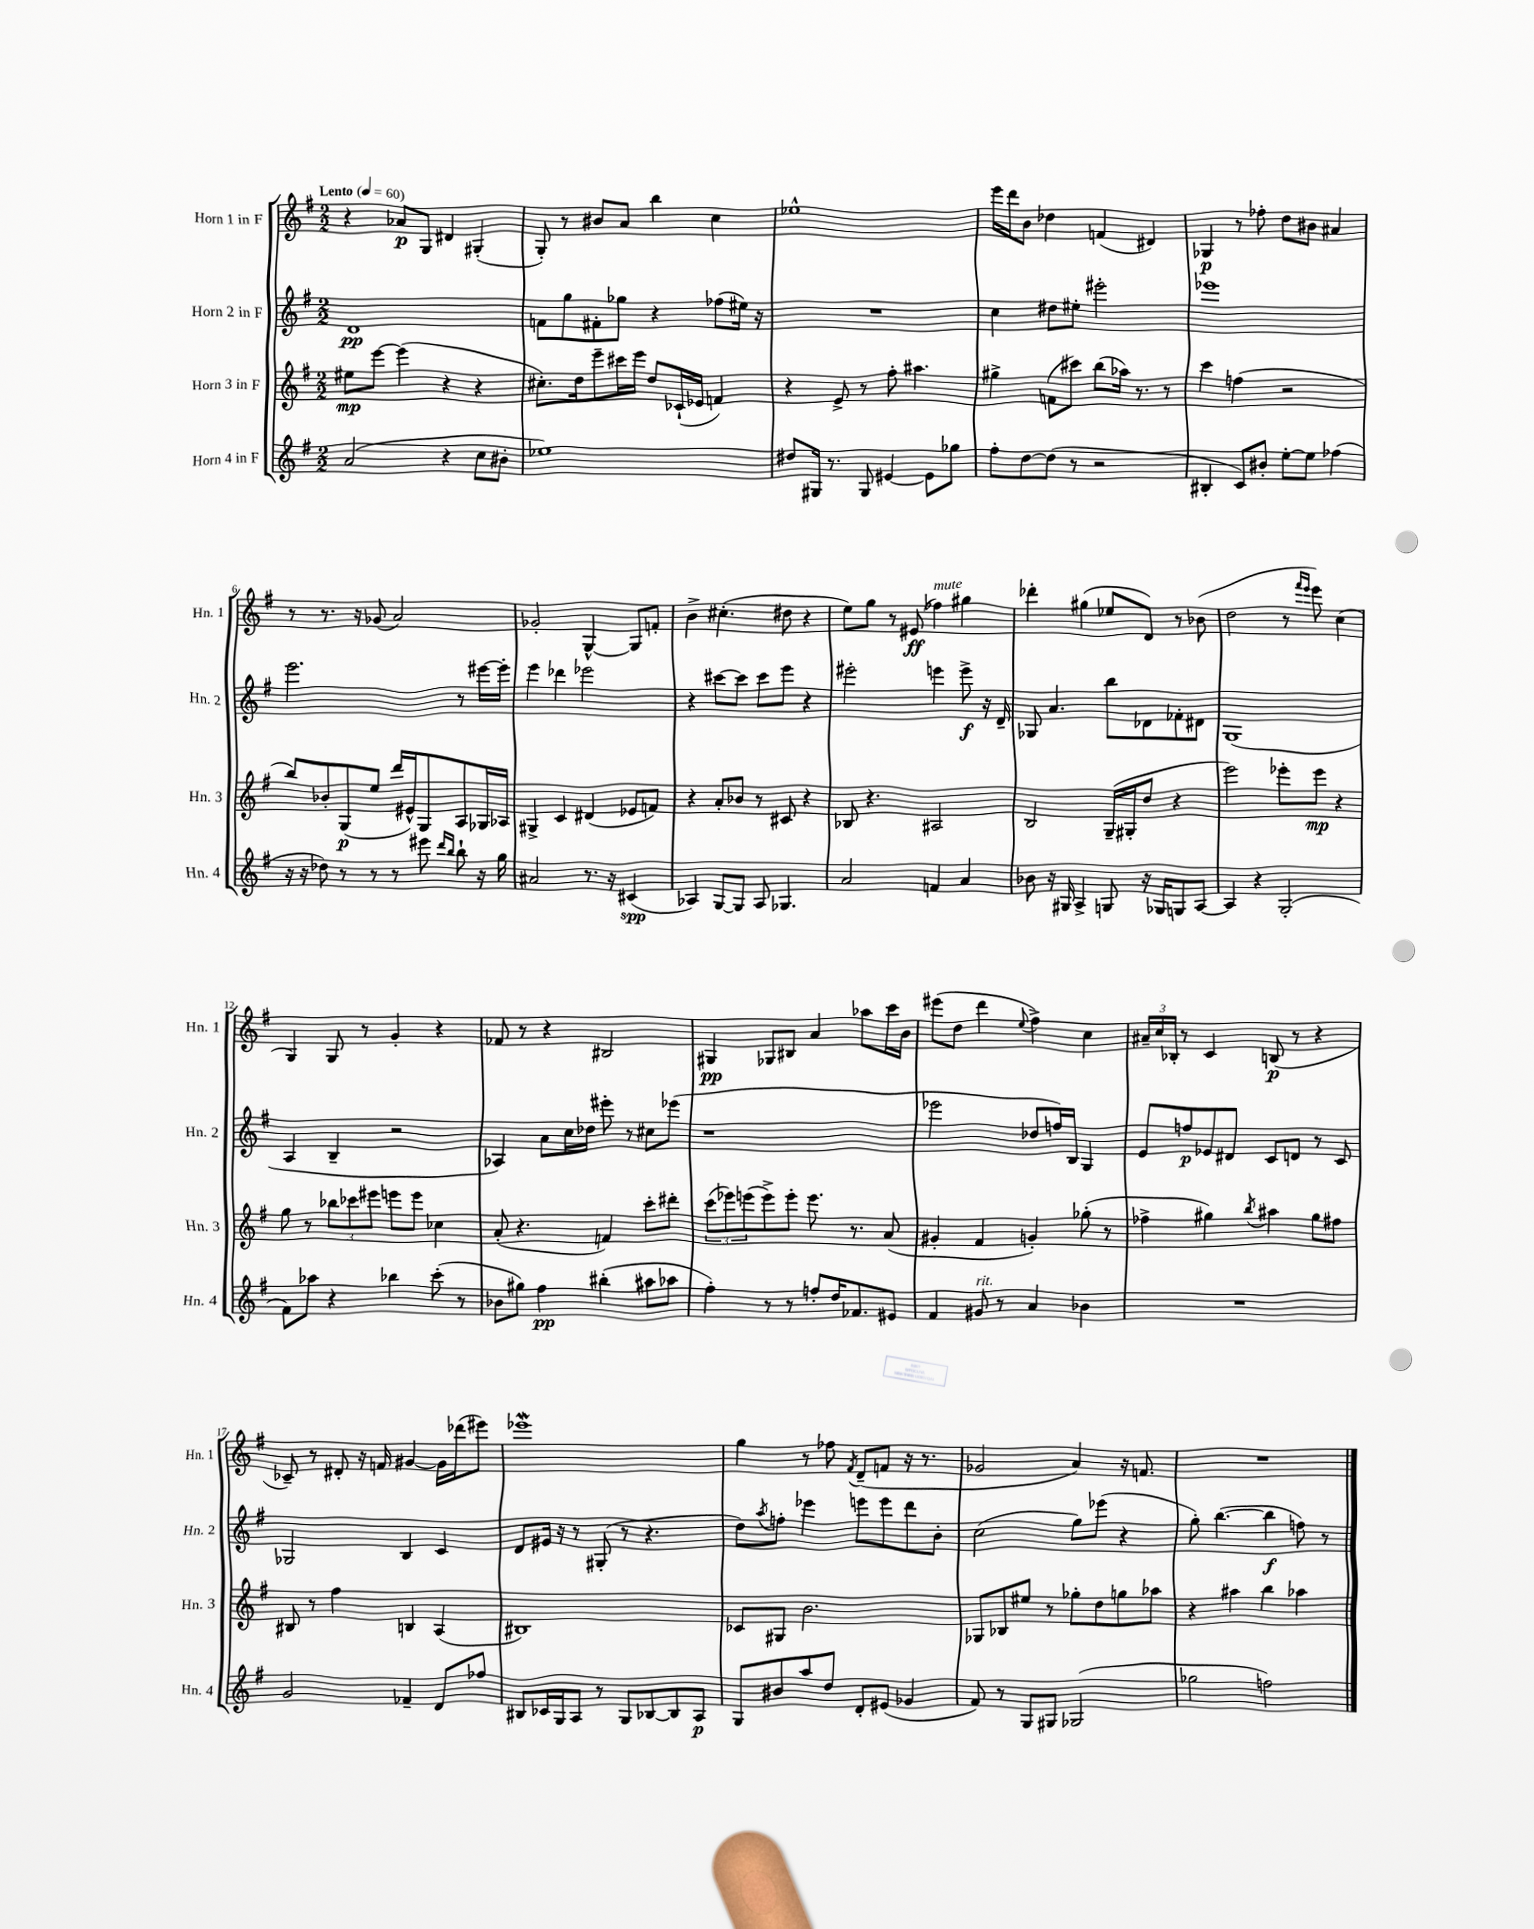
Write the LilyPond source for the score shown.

<<
\new StaffGroup <<
\new Staff = "s0" \with { instrumentName = "Horn 1 in F" shortInstrumentName = "Hn. 1" } {
    \clef treble \key g \major \numericTimeSignature \time 2/2 \tempo "Lento" 4 = 60
    r4 aes'8\p g8 dis'4 gis4-.( |
    g8-.) r8 bis'8 a'8 b''4 c''4 |
    ees''1-^ |
    e'''16 d'''16 b'8 des''4 f'4( dis'4) |
    ges4\p r8 fes''8-. d''8 bis'8 ais'4 |
    r8 r8. r16 ges'8( a'2) |
    ges'2-. g4~-^ g8 f'8-. |
    b'4-> cis''4.-.( dis''8 r4 |
    e''8) g''8 r8 eis'8\ff( fes''4^\markup { \italic "mute" }) gis''4 |
    des'''4-. gis''4( ees''8 d'8) r8 bes'8( |
    d''2 r8 \grace { fis'''16 e'''16 } e'''8) c''4( |
    g4) g8 r8 g'4-. r4 |
    fes'8 r8 r4 bis2 |
    gis4\pp ges8 bis8 a'4 aes''8 c'''16 b'16 |
    eis'''8( d''8 d'''4 \appoggiatura { e''8 } fis''4->) c''4 |
    \tuplet 3/2 { ais'16-- c''16 bes16-. } r8 c'4 b8\p( r8 r4 |
    ces'8--) r8 dis'8-. r16 f'16 gis'4~ gis'16 des'''16( eis'''8) |
    ees'''1\mordent |
    g''4 r8 fes''8 \acciaccatura { fis'8 } d'8--( f'8 r16 r8. |
    ges'2 a'4) r16 f'8. |
    R1 \bar "|." |
}
\new Staff = "s1" \with { instrumentName = "Horn 2 in F" shortInstrumentName = "Hn. 2" } {
    \clef treble \key g \major \numericTimeSignature \time 2/2
    d'1\pp |
    f'8 g''8 fis'8-. ges''8 r4 fes''8( eis''16) r16 |
    R1 |
    c''4 dis''8 eis''8-. eis'''2-. |
    ees'''1 |
    e'''2. r8 eis'''16~ eis'''16-. |
    e'''4 des'''4 ees'''2 |
    r4 cis'''8~ cis'''8 cis'''8 e'''8 r4 |
    eis'''2-. e'''4 e'''8->\f r16 d'16-- |
    ges8 a'4. b''8 des'8 fes'8-. dis'8 |
    g1( |
    a4 b4-- r2 |
    aes4) a'8 c''16 des''16 eis'''8-. r8 cis''8 ees'''8( |
    r1 |
    ees'''2 des''8 f''16) b16 g4 |
    e'8 f''8\p ees'8 dis'8 c'8 d'8 r8 c'8 |
    ges2 b4 c'4 |
    d'8 eis'16 r16 r8 gis8-.( r8 r4. |
    d''8) \acciaccatura { a''8 } f''8-. ees'''4 e'''8 e'''8 d'''8 b'8-. |
    c''2( g''8) ees'''8( r4 |
    g''8-.) b''4.~( b''4\f f''8) r8 \bar "|." |
}
\new Staff = "s2" \with { instrumentName = "Horn 3 in F" shortInstrumentName = "Hn. 3" } {
    \clef treble \key g \major \numericTimeSignature \time 2/2
    eis''8\mp e'''8~ e'''4( r4 r4 |
    cis''8.-.) d''16 e'''8-- cis'''16 e'''16 d''8 ces'16-!( ees'16 f'4) |
    r4 e'8-> r8 fis''8-. ais''4. |
    gis''4-> f'8( cis'''8) b''8( aes''16) r8. r8 |
    c'''4 f''4( r2 |
    b''8) bes'8-. g8\p( e''8 d'''16 eis'16-^) g8 a8 ges16 aes16 |
    gis4-> c'4 dis'4( ees'8 f'8) |
    r4 a'8-. bes'8 r8 cis'8 r4 |
    bes8 r4. ais2 |
    b2 g16--( gis16-. d''8 r4 |
    e'''2) ees'''8-. ees'''8\mp r4 |
    g''8 r8 \tuplet 3/2 { bes''8 ces'''8 eis'''8 } e'''8 e'''8 ces''4 |
    a'8-.( r4. f'4) c'''8-. dis'''8-. |
    \tuplet 3/2 { c'''8( ees'''8) e'''8( } e'''8->) e'''8-. e'''8. r8. a'8( |
    gis'4-. fis'4 g'4-.) ges''8-.( r8 |
    fes''4-> gis''4) \acciaccatura { b''8 } ais''4 gis''8 fis''8 |
    bis8 r8 fis''4 b4 a4( |
    bis1) |
    ces'8 gis8 b'2. |
    ges8 bes8 eis''8 r8 ges''8-. d''8 g''8 aes''8 |
    r4 ais''4 b''4 aes''4 \bar "|." |
}
\new Staff = "s3" \with { instrumentName = "Horn 4 in F" shortInstrumentName = "Hn. 4" } {
    \clef treble \key g \major \numericTimeSignature \time 2/2
    a'2( r4 c''8 bis'8-. |
    ees''1) |
    dis''8 gis16 r8. gis8 eis'4~ eis'8 ges''8 |
    fis''8-. d''8~ d''8( r8 r2 |
    bis4-. c'8) bis'8-. e''8~-. e''8 fes''4( |
    r16 r16 des''8) r8 r8 r8 eis'''8 \grace { d'''16 b''16 } b''8-! r16 g''16 |
    ais'2 r8. r16 cis'4\spp( |
    aes4) g8~ g8 aes8 ges4. |
    a'2 f'4 a'4 |
    bes'8 r16 gis16 a4-> g8 r16 ges16 g8 a8~ |
    a4 r4 g2-.( |
    fis'8) aes''8 r4 bes''4 c'''8-.( r8 |
    bes'8 gis''8) fis''4\pp bis''4-.( ais''8 aes''8 |
    fis''4-.) r8 r8 f''8-. d''16 fes'8. eis'8 |
    fis'4 gis'8^\markup { \italic "rit." } r8 a'4 bes'4 |
    R1 |
    g'2 fes'4-- d'8 fes''8 |
    bis8 ces'16 g16 a8 r8 g8 bes8~ bes8 a8\p |
    g8 bis'8 a''8 d''8 d'8-. eis'8( ges'4 |
    fis'8) r8 g8 gis8 ges2( |
    ges''2 f''2) \bar "|." |
}
>>
>>
